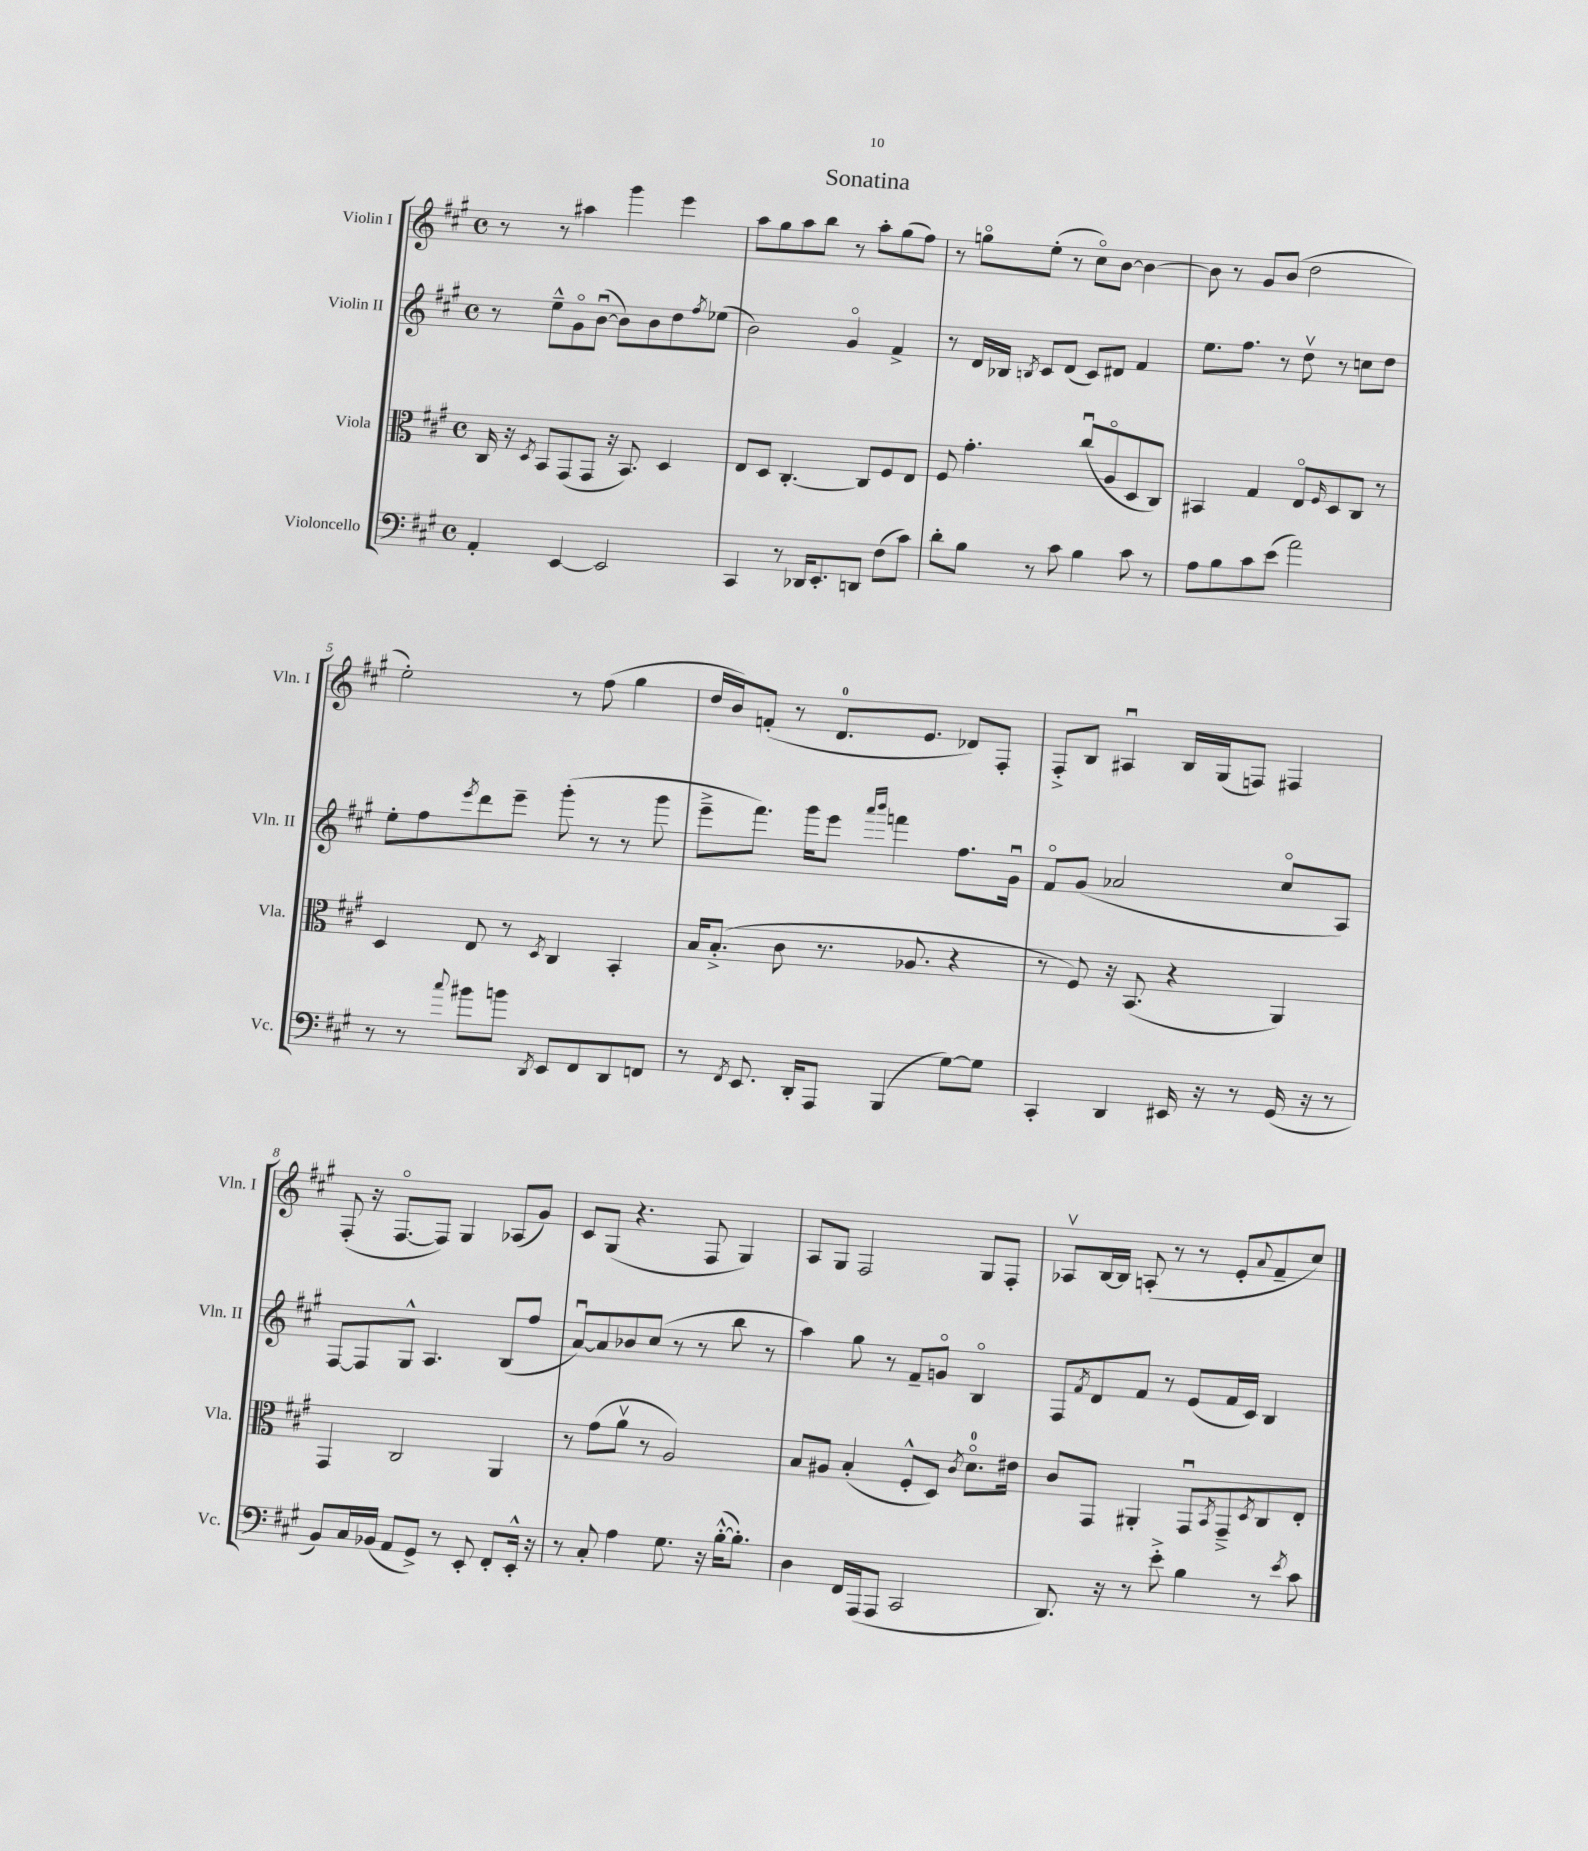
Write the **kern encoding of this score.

**kern	**kern	**kern	**kern
*part4	*part3	*part2	*part1
*staff4	*staff3	*staff2	*staff1
*I"Violoncello	*I"Viola	*I"Violin II	*I"Violin I
*I'Vc.	*I'Vla.	*I'Vln. II	*I'Vln. I
*clefF4	*clefC3	*clefG2	*clefG2
*k[f#c#g#]	*k[f#c#g#]	*k[f#c#g#]	*k[f#c#g#]
*M4/4	*M4/4	*M4/4	*M4/4
*met(c)	*met(c)	*met(c)	*met(c)
=1	=1	=1	=1
4AA'/	16C#/	8r	8r
.	16r	.	.
.	8qD/	.	.
.	8BB/L	8ee~^^\L	8r
[4EE/	(8GG#/	8g#\	4aa#X\
.	8GG#/J	([8bu\J	.
2EE/]	16r	8b\L])	4ggg#\
.	8.BB/)	.	.
.	.	8b\	.
.	4D/	8dd\	4eee\
.	.	8qff#/	.
.	.	(8ee-X\J	.
=2	=2	=2	=2
4CC#/	8E/L	2b\)	8aa\L
.	8D/J	.	8gg#\
8r	[4.C#'/	.	8aa\
16DD-X/KL	.	.	8bb\J
8.EE'/	.	.	.
.	.	4g#/	8r
8DDn/J	8C#/L]	.	8aa'\L
(8F#\L	8F#/	4f#^/	(8gg#\
8c#\J)	8E/J	.	8ff#\J)
=3	=3	=3	=3
8d'\L	8F#/	8r	8r
8B\J	4.g#'\	16d/LL	8ggn\L
.	.	16B-X/JJ	.
.	.	8qBn/	.
8r	.	8c#/L	(8ee'\J
8c#\	.	(8d/J	8r
4B\	(8cc#u/L	8c#/L)	8cc#\L)
.	8A/	8d#X/J	[8b\J
8c#\	8D/	4f#/	4b\_
8r	8C#/J)	.	.
=4	=4	=4	=4
8A\L	4BB#X/	8.ee\L	8b\]
8B\	.	.	8r
.	.	8.ff#\J	.
8c#\	4G#/	.	8g#/L
(8e\J	.	8r	(8b/J
2a\)	8E/L	8ddv\	2dd\
.	16qqF#/	.	.
.	8D/	8r	.
.	8C#/J	8ccn\L	.
.	8r	8dd\J	.
!!LO:LB:g=z
=5	=5	=5	=5
8r	4D/	8ee'\L	2ee'\)
8r	.	8ff#\	.
8qqcc#/	.	8qeee/	.
8b#X\L	8E/	8ddd\	.
8bn\J	8r	8eee~\J	.
8qDD/	8qD/	.	.
8EE/L	4C#/	(8ggg#'\	8r
8FF#/	.	8r	(8ff#\
8DD/	4BB'/	8r	4gg#\
8FFn/J	.	8ggg#\	.
=6	=6	=6	=6
8r	16B/KL	8eee~^\L	16dd/LL
.	(8.B'^/J	.	16b/J)
8qFF#/	.	.	.
8.EE/	.	8.fff#\J)	(8fn'/J
.	8c#\	.	8r
16DD'/KL	.	16ggg#\KL	.
8AAA/J	8.r	8eee\J	8.d/L
.	.	16qqaaa/LL	.
.	.	16qqbbb/JJ	.
(4BBB/	.	4fffn\	.
.	8.A-X/	.	8.e/J
[8G#\L)	4r	8.ff#\L	8d-X/L)
8G#\J]	.	.	8F#'/J
.	.	16g#u\Jk	.
=7	=7	=7	=7
4CC#'/	8r	8f#/L	8F#'^/L
.	8F#/)	(8g#/J	8B/J
4DD/	16r	2a-X/	4A#Xu/
.	(8.BB/	.	.
16EE#X/	4r	.	16B/LL
16r	.	.	(16G#/J
8r	.	.	8Fn/J)
(16GG#/	4AA/)	8cc#/L	4F#X/
16r	.	.	.
8r	.	8A/J)	.
!!LO:LB:g=z
=8	=8	=8	=8
8BB/L)	4GG#/	[8F#/L	(8F#'/
16C#/L	.	8F#/]	16r
(16BB-X/JJ	.	.	[8.F#/L
8AA/L	2C#/	8G#^^/J	.
8GG#^/J)	.	4.A/	8F#/J])
8r	.	.	4G#/
8EE'/	.	.	.
8FF#'/L	4AA/	(8B/L	(8A-X/L
16EE'^^/Jk	.	8ff#/J	8g#/J)
16r	.	.	.
=9	=9	=9	=9
8r	8r	[8au/L)	8c#/L
8C#'/	(8g#\L	8a/]	(8G#/J
4A\	8av\J	8b-X/	4.r
.	8r	(8cc#/J	.
8.G#\	2A/)	8r	.
.	.	8r	8F#/
16r	.	.	.
([16B'^^\KL	.	8bb\	4G#/)
8.B'\J])	.	.	.
.	.	8r	.
=10	=10	=10	=10
4D\	8B/L	4aa\)	8A/L
.	8A#X/J	.	8G#/J
16FF#/LL	(4B'/	8gg#\	2F#/
(16AAA/J	.	.	.
8AAA/J	.	8r	.
2CC#/	8F#'^^/L	8f#~/L	.
.	8D/J)	8gn/J	.
.	8qc#/	.	.
.	8.d\L	4B/	8G#/L
.	.	.	8F#'/J
.	16e#X\Jk	.	.
=11	=11	=11	=11
8.DD/)	8c#/L	8F#/L	8A-Xv/L
.	.	8qf#/	.
.	8GG#/J	8d/	[16B/L
16r	.	.	16B/JJ]
8r	4AA#X'/	8f#/J	(8An'/
8e'^\	.	8r	8r
4B\	8GG#u/L	(8e/L	8r
.	8qBB/	.	.
.	8GG#~^/	16f#/L	8e'/L
.	.	16c#/JJ)	.
.	8qD/	.	8qqa/
8r	8C#/	4B/	8f#~/
8qe/	.	.	.
8c#\	8E'/J	.	8cc#/J)
==	==	==	==
*-	*-	*-	*-
